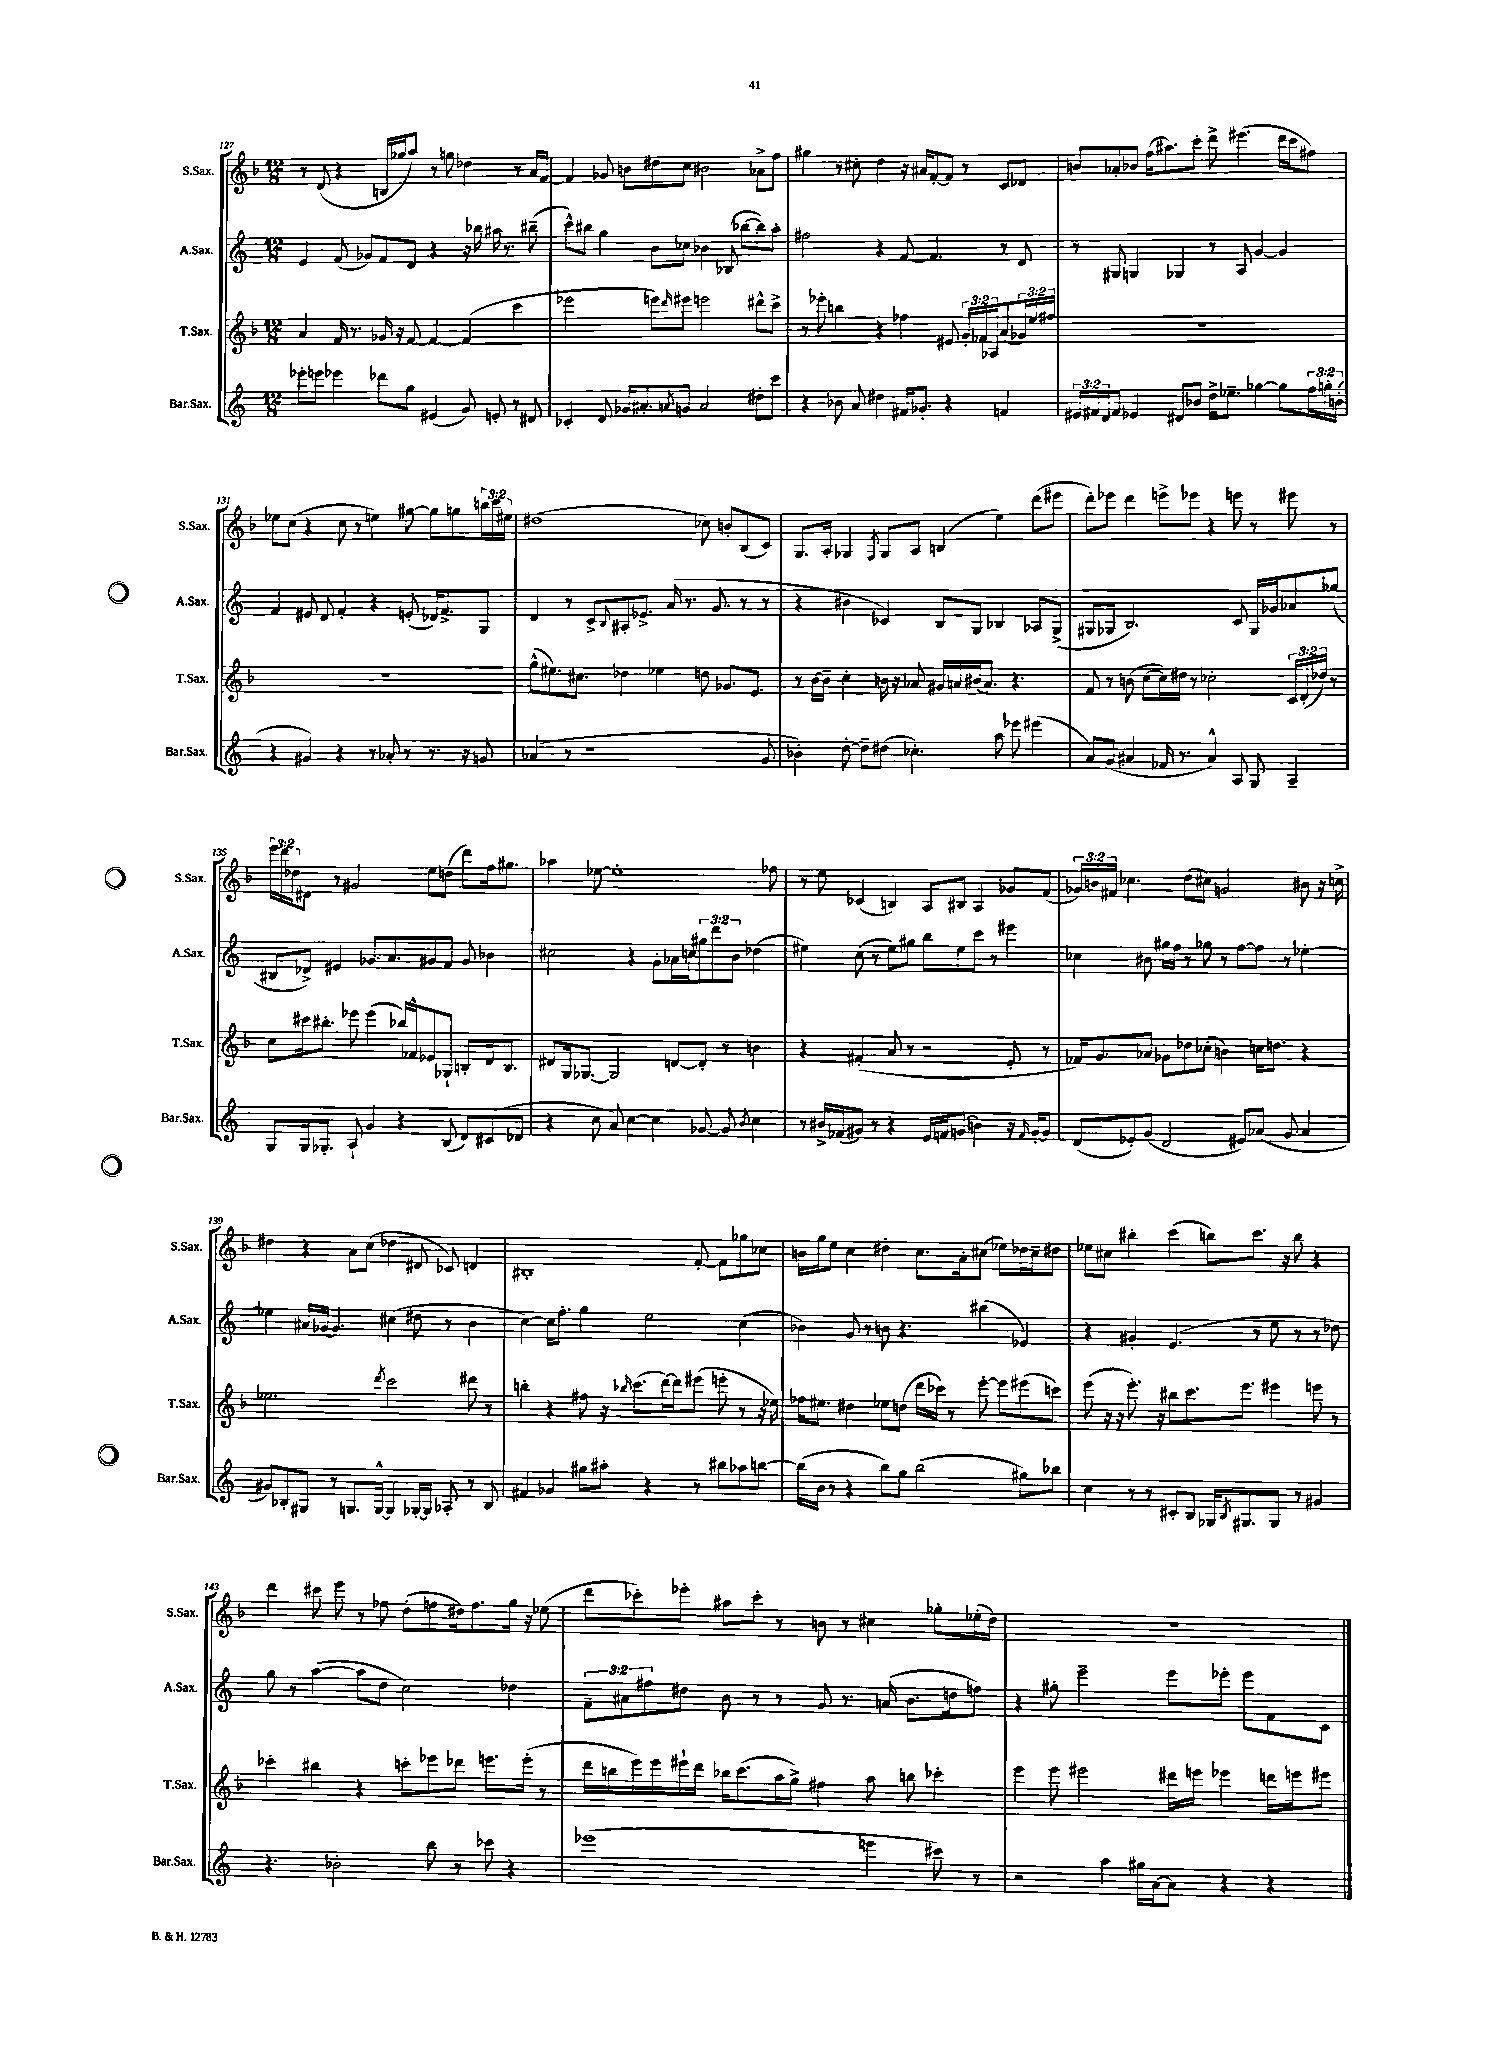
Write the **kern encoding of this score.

**kern	**kern	**kern	**kern
*part4	*part3	*part2	*part1
*staff4	*staff3	*staff2	*staff1
*I"Bar.Sax.	*I"T.Sax.	*I"A.Sax.	*I"S.Sax.
*I'Bar.Sax.	*I'T.Sax.	*I'A.Sax.	*I'S.Sax.
*clefG2	*clefG2	*clefG2	*clefG2
*k[]	*k[b-]	*k[]	*k[b-]
*M12/8	*M12/8	*M12/8	*M12/8
=127	=127	=127	=127
8eee-X'\L	4a/	4e/	8r
8eeen\J	.	.	(8d/
4eee-X\	16f/	(8f/	4r
.	8.r	.	.
.	.	8g-X/L)	.
8ddd-X\L	16g-X/	8f/	16Bn/LL
.	16r	.	16gg-X/J
8gg\J	[8f/	8d/J	8aa/J)
(4e#X/	4f/_	4r	8r
.	.	.	8ggn\
8g/)	(4f/]	16r	4dd-X\
.	.	16bb-X\	.
8en'/	.	16aa#X\	.
.	.	8.r	.
8r	4ccc\	.	8r
8d#X/	.	(8bb#X~\	16a/LL
.	.	.	[16f/JJ
=128	=128	=128	=128
4c-X'/	2eee-X\	8ccc^^\L)	4f/]
.	.	8bb#X\J	.
8d/	.	4gg\	8g-X/
16g-X/KL	.	.	8bn\L
8.a#X'/	.	.	.
.	8eeen\L)	8b\L	8dd#X\
8qan/	16qqddd/	.	.
8gn/J	8eee#X\J	8cc-X\J	8cc\J
2a/	2eeen\	4b-X\	2b#X\
.	.	(8B-X/	.
.	.	[8bb-X\L	.
8dd#X'\L	8ddd#X^^\L	8bb-\])	8a-X^\L
8ccc\J	8ccc^\J	8aa'\J	8ff\J
=129	=129	=129	=129
4r	8r	2ff#X\	4gg#X\
.	8eee-X'\	.	.
8b-X\	4bbn\	.	8r
8a/	.	.	8cc#X'\
4dd#X\	4r	4r	4dd\
16f#X/KL	4ff-X\	[8f/	16r
8.g-X'/J	.	.	16a#X/KL
.	.	4.f/]	[8f'/
4r	8e#X/	.	8f/J]
.	24g'/LL	.	8r
.	24f-X/	.	.
.	24A-X/J	.	.
4fn/	(8a/	8r	8c/L
.	24g-X/L)	8d/	8d-X/J
.	24ee/	.	.
.	24ff#X/JJ	.	.
=130	=130	=130	=130
24e#X/LL	1.r	8r	8bn/L
24f#X/	.	.	.
24d/J	.	.	.
8f#/J	.	8G#X/	8a-X'/
4e-X/	.	4Gn/	8b-X/J
.	.	.	(16ff\KL
.	.	.	8.aa#X\)
8d#X/L	.	4G-X/	.
8b-X/J	.	.	8ccc'\J
16dd^\KL	.	8r	8ddd^\
8.ee-X~\J	.	.	.
.	.	8A/	(4.eee#X\
[4gg-X\	.	[4g/	.
8gg-\L]	.	4g/]	16ddd\LL
.	.	.	16ccc\J
24ff\L	.	.	8ff#X\J)
24ggn'\	.	.	.
(24bn'\JJ	.	.	.
!!LO:LB:g=z
=131	=131	=131	=131
4r	1.r	4f/	8ee-X\L
.	.	.	(8cc\J
4g#X/)	.	8e#X/	4r
.	.	8d/	.
4r	.	4f'/	8cc\
.	.	.	8r
8r	.	4r	4een\)
8a-X'/	.	.	.
8r	.	(8en'/	[8gg#X\
8.r	.	16d-X/KL)	8gg#\L]
.	.	8.f^/	.
.	.	.	8ggn\
16r	.	.	.
8gn/	.	8G/J	24bbn\L
.	.	.	24ccc\
.	.	.	24ee#X\JJ
=132	=132	=132	=132
(4a-X/	(8gg^^\L	4d/	(1dd#X
.	8.ee#X\)	.	.
8r	.	8r	.
.	8.cc#X\J	.	.
1r	.	8c^/L	.
.	.	8qqB/	.
.	4dd-X\	8A#X'/	.
.	.	8.e-X^/J	.
.	4ee-X\	.	.
.	.	(16a/	.
.	.	8.r	.
.	8ddn\	.	8cc-X\)
.	.	8.g/	.
.	8.g-X/L	.	8bn'/L
.	.	8r	(8B-/
.	8.e/J	.	.
8g/	.	8r	8c/J)
=133	=133	=133	=133
4b-X'\)	8r	4r	8.G/L
.	[16b-\LL	.	.
.	16b-~\JJ]	.	16A'/Jk
[8dd'\	4cc'\	4b#X\	4G-X/
8dd~\L]	.	.	.
.	.	.	8qF/
(8dd#X\J	16bn\	4c-X/)	8G-/L
.	16r	.	.
4.cc-X'\)	8a-X/	.	8A/J
.	16g#X/LL	8B/L	(4Bn/
.	16an/	.	.
.	(16b#X/J	8G/J	.
.	8.a/J)	.	.
8aa\	.	4B-X/	4ee\)
8eee-X\	4.r	.	.
(4eee#X\	.	8A-X/L	(8ddd\L
.	.	(8G^/J	8eee#X\J
=134	=134	=134	=134
8a/L)	8f/	8G#X/L	8ddd'\L)
(8g/J	8r	8G-X/J	8eee-X\J
4a#X/	(8bn\	2.B/)	4ddd\
.	[8cc\L	.	.
16f-X/	16cc\L])	.	8eeen^\L
8.r	16dd#X\JJ	.	.
.	8r	.	8eee-X\J
4a#^^/)	2cc-X'\	.	4r
8A/	.	8c/	8eeen\
8G/	.	16G-/LL	8r
.	.	16g-X/J	.
4A~/	24c/LL	8a-X/	8eee#X\
.	(24d'/	.	.
.	24dd-X/JJ)	.	.
.	8r	(8gg-X/J	8r
!!LO:LB:g=z
=135	=135	=135	=135
8G/L	8cc\L	8B#X/L	24eee\LL
.	.	.	24ddd\
.	.	.	24dd-X\J
16G/k	16ccc#X\k	8d-X^/J)	8d#X\J
8.G-X'/J	8.bb#X'\J	.	.
.	.	4e#X/	8r
8A`/	8eee-X\	.	2g#X/
4g/	(4eee-\	8.g-X/L	.
.	.	8.a/	.
4r	16bb-X/LL)	.	.
.	16f-X^^/J	.	.
.	8e-X/	8g#X/	8ee\L
(8B/	8G-X`/J	8f/J	(8ddn\J
8d/L)	8Bn'/L	8g#/	8ddd\L)
(8c#X/	16d/k	4b-X\	16ff\k
.	8.B/J	.	8.gg#X\J
8d-X/J	.	.	.
=136	=136	=136	=136
4r	8d#X/L	2cc#X\	4aa-X\
.	16G/k	.	.
.	[8.G-X/J	.	.
8cc\	.	.	[8ee-X\
8a/)	2G-/]	.	1ee-']
[4cc\	.	4r	.
4cc\]	.	8g'\L	.
.	[8dn/L	16a-X\L	.
.	.	16ccn\J	.
[8g-X/	8d'/J]	12gg#X\	.
.	.	12ddd\	.
8g-/]	8r	.	.
.	.	12b\J	.
8qb/	.	.	.
4cc\	4bn\	(4dd-X\	.
.	.	.	8ff-X\
=137	=137	=137	=137
8r	4r	4ee#X\)	8r
16b#X^/LL	.	.	8ee\
(16f-X/J	.	.	.
8g#X/J)	(4f#X'/	(8cc\	(4c-X/
8r	.	8r	.
4r	8a/	8ee#\L)	4Bn/)
.	8r	8gg#X\J	.
16e/LL	2r	8bb\L	8A/L
16fn/J	.	.	.
(8gn/J	.	8ee#\	8B#X/J
4bn\)	.	8ccc\J	4A/
.	.	8r	.
16r	8e'/	4eee#X\	8g-X/L
16qqf/	.	.	.
[16g'/KL	.	.	.
8g/J]	8r	.	(8f/J
=138	=138	=138	=138
(8d/L	16f-X/KL)	4cc-X\	24g-X/LL)
.	.	.	24bn/
.	8.g/	.	.
.	.	.	24f#X/JJ
8e-X'/)	.	.	4.cc-X\
(8g/J	8a-X/J	8b#X\	.
2d/	8g-X\L	16gg#X\LL	.
.	.	16ff\JJ	.
.	8dd-X\	8r	(8dd\L
.	(8cc-X'\J	8gg-X\	8cc#X\J)
.	4bn\)	8r	2gn/
8e#X/L)	.	[8ff\L	.
(8a-X/J	16ccn\KL	8ff\J]	.
.	8.ddn\J	.	.
8g/	.	8r	.
4a-/	4r	[4ee-X'\	8b#X\
.	.	.	16r
.	.	.	16ccn^\
!!LO:LB:g=z
=139	=139	=139	=139
8g#X/L)	2.ee-X\	4ee-X\]	4dd#X\
8B-X'/	.	.	.
8G#X/J	.	16a#X/LL	4r
.	.	[16g-X/JJ	.
8r	.	4.g-/]	.
8.Gn/L	.	.	8a\L
.	.	.	(8cc\J
[16G^^/Jk	.	.	.
.	8qddd/	.	.
4G/]	2ccc\	(4cc#X\	4dd-X\
[16G-X'/LL	.	8dd#X\	8d#X/
16G-/JJ]	.	.	.
8A-X'/	.	8r	8c-X/)
8r	8ddd#X\	4b\	4dn/
8B-/	8r	.	.
=140	=140	=140	=140
4f#X/	4bbn'\	[4cc\)	1B#X'
4g-X/	4r	16cc\KL]	.
.	.	8.ff'\J	.
8gg#X\L	8ff#X\	4gg\	.
8aa#X'\J	16r	.	.
.	16qqbb-X/	.	.
.	(8.ccc\L	.	.
4r	.	2ee\	.
.	[16ddd\L)	.	.
.	16ddd\J]	.	.
8r	(8eee#X\J	.	[8f'/
8bb#X\L	8eeen'\	.	8f\L]
8aa-X\	8r	(4cc\	8gg-X\
[8bbn\J	16r	.	8cc-X\J
.	16ee-X\)	.	.
=141	=141	=141	=141
(16bb\LL]	16ff-X\KL	4b-X\)	16bn\LL
16b\JJ	8.ee#X\J	.	16gg\J
8r	.	.	8ee\J
4r	4dd#X\	8g/	4cc\
.	.	8r	.
8bb\L)	8ee-X\L	8bn\	4dd#X'\
8gg\J	(8ddn\J	4.r	.
(2bb\	16ddd\LL	.	8.cc\L
.	16ccc-X\JJ)	.	.
.	8r	.	.
.	.	.	16a'\k
.	[8eee'\	(4bb#X\	(8cc#X\J
.	8eee\L]	.	8ee-X\L)
8gg#X\L)	(8eee#X\	4e-X/)	16dd-X\L
.	.	.	16cc#~\J
8bb-X\J	8cccn\J)	.	8dd#X\J
=142	=142	=142	=142
4cc\	(8eee\	4r	8ee-X\L
.	16r	.	8cc#X\J
.	16r	.	.
8r	8.eee'\)	4g#X'/	4bb#X'\
8r	.	.	.
.	16r	.	.
8c#X'/L	8bb#X\L	(4.e/	(4ccc\
8B/J	8.ccc\	.	.
16G-X/KL	.	.	8bbn\L)
8qB/	.	.	.
8.G#X/	8.eee\J	.	.
.	.	8r	8.ccc\J
8G#/J	4eee#X\	8ee\	.
.	.	.	16r
8r	.	8r	8bb\
4g#X/	8eeen\	8r	4r
.	8r	8dd-X\)	.
!!LO:LB:g=z
=143	=143	=143	=143
4.r	4ccc-X'\	8gg\	4ddd\
.	.	8r	.
.	4bb#X\	([4aa\	8ccc#X\
2b-X'\	.	.	8eee\
.	4r	8aa\L]	8r
.	.	8dd\J	8ff-X\
.	8cccn'\L	2cc\)	(8dd'\L
8bb\	8eee-X\	.	8ffn\
8r	8ddd-X\J	.	16dd#X\k)
.	.	.	8.ff\
8ccc-X\	8.eeen\L	.	.
4r	.	4dd-X\	16gg\Jk
.	(16eee'\Jk	.	16r
.	8r	.	(8ee-X\
=144	=144	=144	=144
(1eee-X	16ddd\LL	12f~\L	8ddd\L
.	16bbn\	.	.
.	.	12a#X\	.
.	16eee\)	.	8ccc-X'\)
.	.	12ff#X\	.
.	16eee\	.	.
.	16eee#X`\	8dd#X\J	8eee-X'\J
.	16ddd\JJ	.	.
.	16bb-X\KL	8b\	8aa#X\L
.	(8.ccc\	.	.
.	.	8r	8ccc-'\J
.	16aa\L	8r	8r
.	16gg^\JJ)	.	.
.	4ff#X\	8g/	8bn\
.	.	8.r	8r
4eeen\	8aa\	.	4cc#X\
.	.	(16an/	.
.	8bbn\	8.b\L	.
8ccc#X\)	4ccc-X'\	.	8gg-X'\L
.	.	16ddn\k	.
8r	.	8ffn\J)	(16ee-X'\L
.	.	.	16dd\JJ)
=145	=145	=145	=145
2r	4eee\	4r	1.r
.	8eee\	8gg#X'\	.
.	2eee#X\	2eee~\	.
4aa\	.	.	.
16gg#X\LL	.	.	.
[16a\J	.	.	.
8a\J]	16ddd#X\LL	8eee\L	.
.	16eeen\JJ	.	.
4r	4eee-X\	8eee-X'\J	.
.	.	8eee-\L	.
4r	16dddn\LL	8f\	.
.	16eeen\J	.	.
.	8eee#X\J	8c\J	.
==	==	==	==
*-	*-	*-	*-
